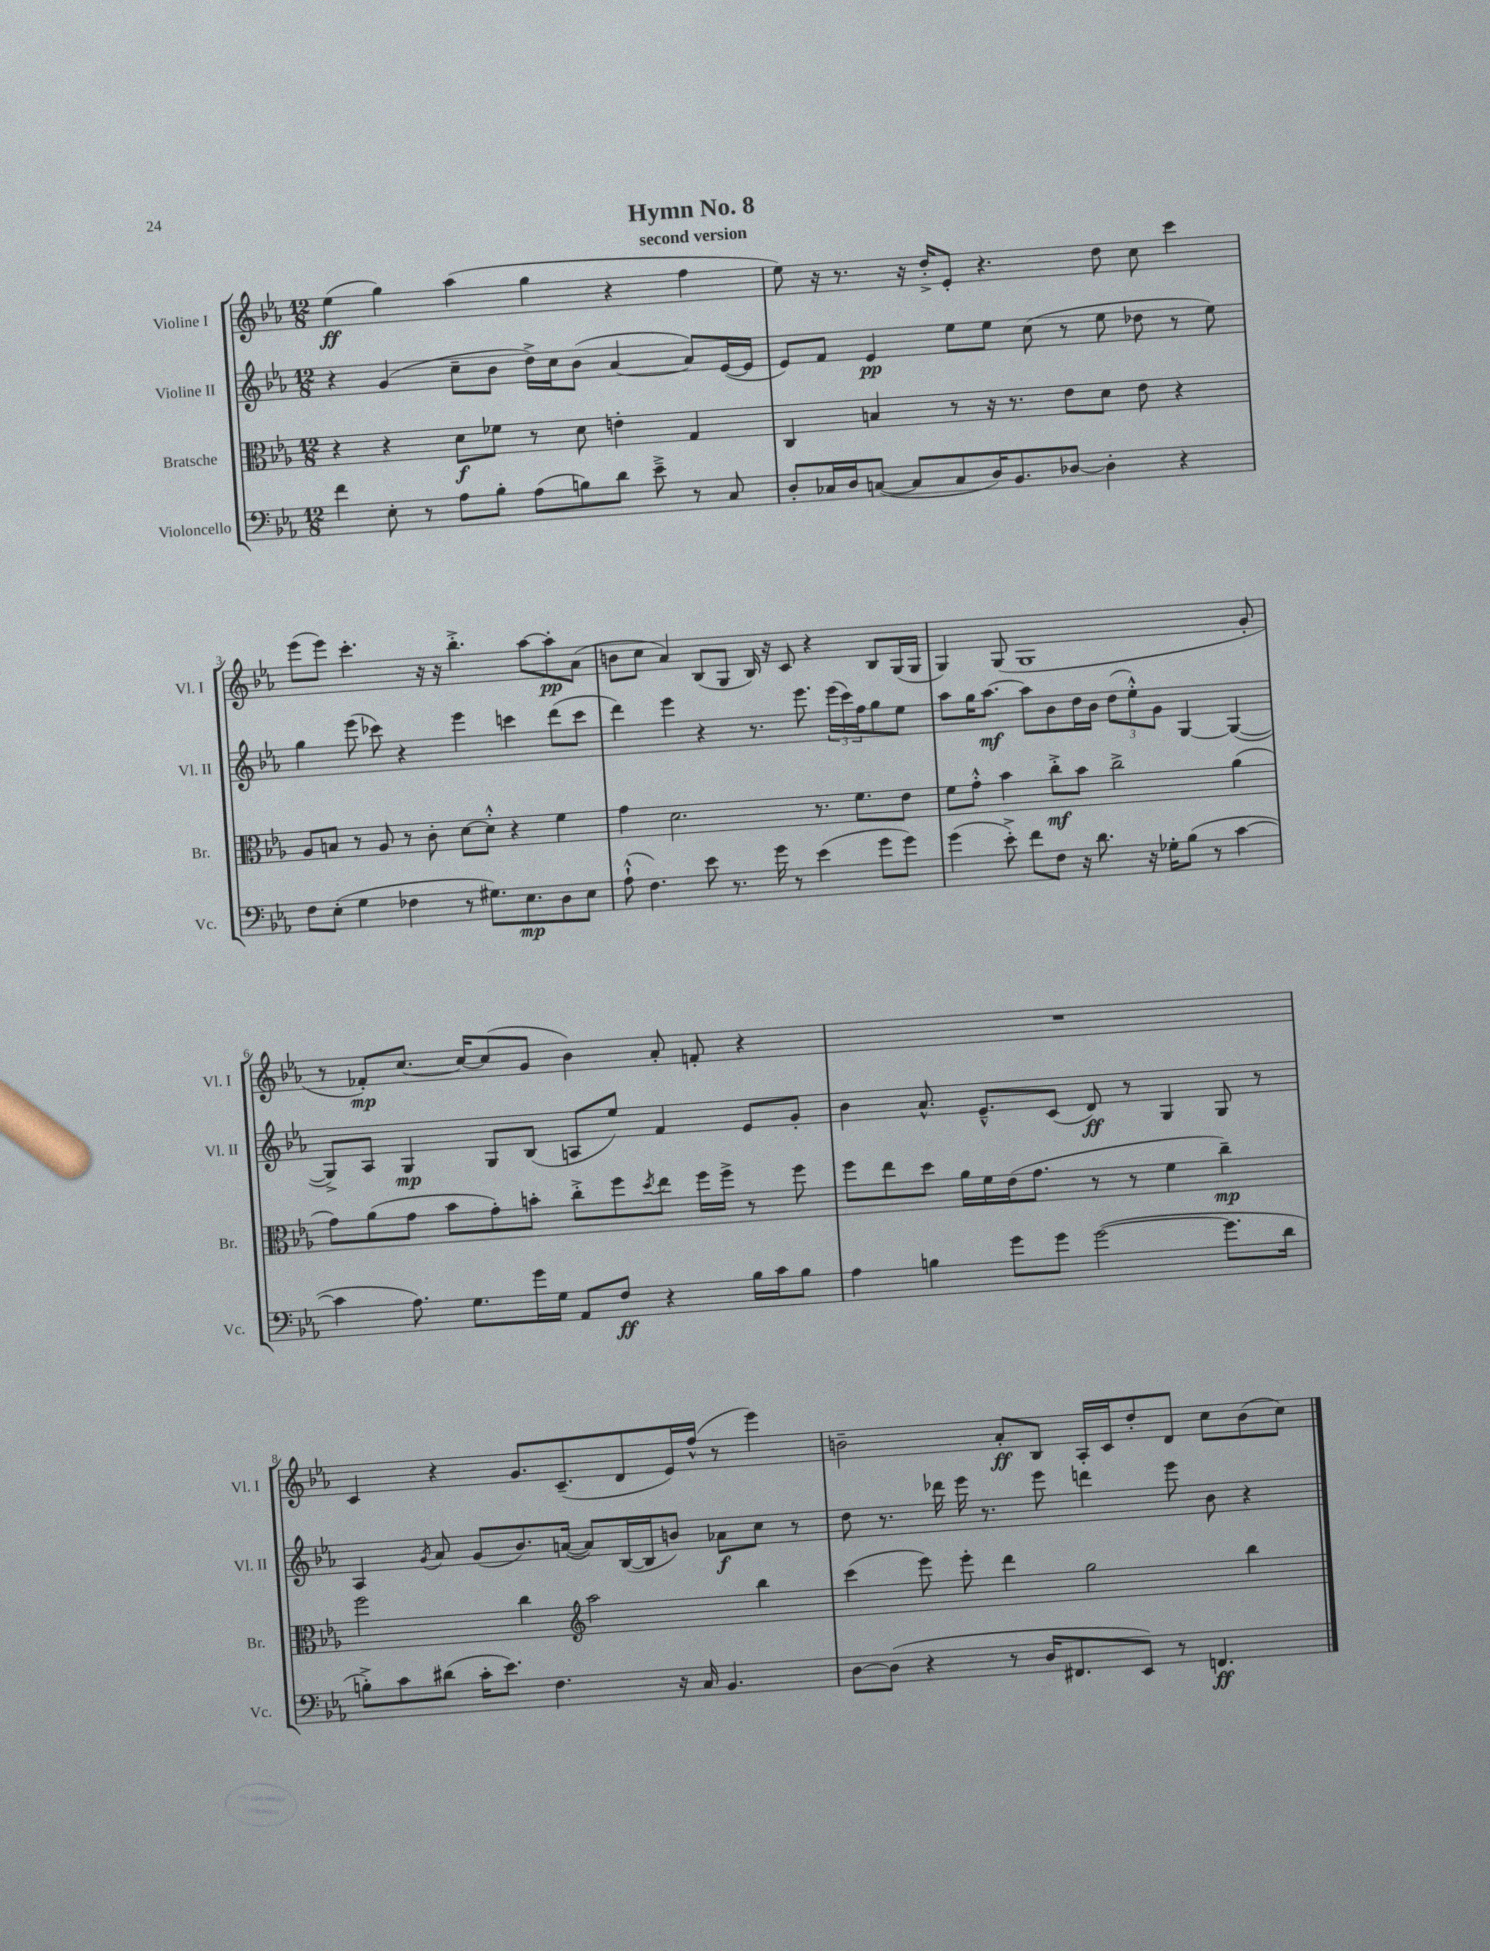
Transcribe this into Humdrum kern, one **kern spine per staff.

**kern	**dynam	**kern	**dynam	**kern	**dynam	**kern	**dynam
*part4	*part4	*part3	*part3	*part2	*part2	*part1	*part1
*staff4	*staff4	*staff3	*staff3	*staff2	*staff2	*staff1	*staff1
*I"Violoncello	*	*I"Bratsche	*	*I"Violine II	*	*I"Violine I	*
*I'Vc.	*	*I'Br.	*	*I'Vl. II	*	*I'Vl. I	*
*clefF4	*	*clefC3	*	*clefG2	*	*clefG2	*
*k[b-e-a-]	*	*k[b-e-a-]	*	*k[b-e-a-]	*	*k[b-e-a-]	*
*M12/8	*	*M12/8	*	*M12/8	*	*M12/8	*
=1	=1	=1	=1	=1	=1	=1	=1
4f\	.	4r	.	4r	.	(4ee-\	ff
8E-'\	.	4r	.	(4g/	.	4gg\)	.
8r	.	.	.	.	.	.	.
8A-\L	.	8d\L	f	8cc~\L	.	(4aa-\	.
8B-'\J	.	8f-X\J	.	8b-\J	.	.	.
(8A-\L	.	8r	.	16dd^\LL)	.	4gg\	.
.	.	.	.	16cc\J	.	.	.
8Bn\)	.	8d\	.	(8b-\J	.	.	.
8d\J	.	4en'\	.	[4a-/	.	4r	.
8e-~^\	.	.	.	.	.	.	.
8r	.	4G/	.	8a-/L])	.	4ff\	.
8C/	.	.	.	([16e-/L	.	.	.
.	.	.	.	16e-/JJ]	.	.	.
=2	=2	=2	=2	=2	=2	=2	=2
8D'/L	.	4C/	.	8e-/L)	.	8ee-\)	.
16C-X/L	.	.	.	8f/J	.	16r	.
16D/J	.	.	.	.	.	8.r	.
([8Cn/J	.	4Bn/	.	4e-/	pp	.	.
8C/L]	.	.	.	.	.	16r	.
.	.	.	.	.	.	16dd'^/KL	.
8C/	.	8r	.	8ee-\L	.	8e-'/J	.
16D/K)	.	16r	.	8ee-\J	.	4.r	.
8.BB-/	.	8.r	.	.	.	.	.
.	.	.	.	(8cc\	.	.	.
[8D-X/J	.	8e-\L	.	8r	.	.	.
4D-'\]	.	8d\J	.	8ee-\	.	8dd\	.
.	.	8e-\	.	8dd-X\	.	8cc\	.
4r	.	4r	.	8r	.	4ccc\	.
.	.	.	.	8ee-\)	.	.	.
!!LO:LB:g=z
=3	=3	=3	=3	=3	=3	=3	=3
8F\L	.	8A-/L	.	4gg\	.	(8eee-\L	.
(8E-'\J	.	8Bn/J	.	.	.	8eee-\J)	.
4G\	.	8r	.	(8eee-\	.	4.ccc'\	.
.	.	8A-/	.	8ccc-X\)	.	.	.
4F-X\	.	8r	.	4r	.	.	.
.	.	8c'\	.	.	.	16r	.
.	.	.	.	.	.	16r	.
8r	.	[8d\L	.	4eee-\	.	4.bb-'^\	.
8.G#X\L)	.	8d'^^\J]	.	.	.	.	.
.	.	4r	.	4cccn\	.	.	.
8.E-\	mp	.	.	.	.	.	.
.	.	.	.	.	.	[8aa-\L	.
8D\	.	4f\	.	(8ddd\L	.	8aa-'\]	pp
8E-\J	.	.	.	8ccc\J	.	(8a-\J	.
=4	=4	=4	=4	=4	=4	=4	=4
(8A-`^^\	.	4g\	.	4ddd\)	.	8bn\L	.
4.F\)	.	.	.	.	.	8cc\J	.
.	.	2.d\	.	4eee-\	.	4a-/)	.
8e-\	.	.	.	4r	.	(8B-/L	.
8.r	.	.	.	.	.	8G/J	.
.	.	.	.	8.r	.	16B-/)	.
16g\	.	.	.	.	.	16r	.
8r	.	.	.	.	.	8c/	.
.	.	.	.	8.eee-\	.	.	.
(4e-\	.	8.r	.	.	.	4r	.
.	.	.	.	(24eee-\LL	.	.	.
.	.	.	.	24ccc\)	.	.	.
.	.	8.f\L	.	.	.	.	.
.	.	.	.	24ff\J	.	.	.
8g\L	.	.	.	8gg\	.	8B-/L	.
8g\J)	.	8e-\J	.	8ee-\J	.	(16G/L	.
.	.	.	.	.	.	16G/JJ	.
=5	=5	=5	=5	=5	=5	=5	=5
(4g\	.	8f\L	.	8aa-\L	.	4G/)	.
.	.	8g'^^\J	.	16gg\K	.	.	.
.	.	.	.	[8.aa-\J	mf	.	.
8e-'^\)	.	4b-\	.	.	.	(8G/	.
8f\L	.	.	.	8aa-\L]	.	1G	.
8F\J	.	8cc'^\L	mf	8b-\	.	.	.
16r	.	8b-\J	.	16dd\L	.	.	.
8.d\	.	.	.	16b-\JJ	.	.	.
.	.	2cc^\	.	(12dd\L	.	.	.
.	.	.	.	12ee-'^^\)	.	.	.
16r	.	.	.	.	.	.	.
.	.	.	.	12g\J	.	.	.
16G-X'\KL	.	.	.	.	.	.	.
(8B-\J	.	.	.	[4G/	.	.	.
8r	.	.	.	.	.	.	.
[4c\	.	(4a-\	.	(4G/_	.	.	.
.	.	.	.	.	.	8g'/	.
!!LO:LB:g=z
=6	=6	=6	=6	=6	=6	=6	=6
4c\]	.	8g\L)	.	8G^/L])	.	8r	.
.	.	(8a-\	.	8A-/J	.	8f-X'/L)	mp
8.A-\)	.	8g\J	.	4G/	mp	[8.cc/J	.
.	.	8b-\L	.	.	.	.	.
8.G\L	.	.	.	.	.	16cc/KL_	.
.	.	8g'\)	.	8G/L	.	(8cc/]	.
16g\L	.	8bn'\J	.	(8B-/J	.	8g/J	.
16G\JJ	.	.	.	.	.	.	.
8AA-/L	.	8cc'^\L	.	8An/L	.	4b-\)	.
8F/J	ff	8ff\	.	8ee-/J)	.	.	.
.	.	8qdd/	.	.	.	.	.
4r	.	8ee-\J	.	4f/	.	8a-'/	.
.	.	16ff\LL	.	.	.	8fn'/	.
.	.	16ff^\JJ	.	.	.	.	.
16B-\LL	.	8r	.	8e-/L	.	4r	.
16c\J	.	.	.	.	.	.	.
8B-\J	.	8ff\	.	8g'/J	.	.	.
=7	=7	=7	=7	=7	=7	=7	=7
4A-\	.	8ff\L	.	4b-\	.	1.r	.
.	.	8ee-\	.	.	.	.	.
4Bn\	.	8dd\J	.	8.a-^^/	.	.	.
.	.	16a-\LL	.	.	.	.	.
.	.	16f\	.	8.e-~^^/L	.	.	.
8g\L	.	(16e-\J	.	.	.	.	.
.	.	8.g\J	.	.	.	.	.
8g\J	.	.	.	(8c/J	.	.	.
([2g\	.	8r	.	8d/)	ff	.	.
.	.	8r	.	8r	.	.	.
.	.	4f\	.	4G/	.	.	.
8.g\L]	.	4cc~\)	mp	8G/	.	.	.
.	.	.	.	8r	.	.	.
16d\Jk	.	.	.	.	.	.	.
!!LO:LB:g=z
=8	=8	=8	=8	=8	=8	=8	=8
8Bn'^\L)	.	2ff\	.	4A-/	.	4c/	.
8c\	.	.	.	.	.	.	.
.	.	.	.	8qg/	.	.	.
(8d#X\J	.	.	.	8a-/	.	4r	.
16c'\KL	.	.	.	(8g/L	.	.	.
8.e-\J)	.	.	.	.	.	.	.
.	.	4cc\	.	8.b-/)	.	8.g/L	.
4.F\	.	.	.	.	.	.	.
.	.	.	.	([16an/Jk	.	(8.c~/	.
*	*	*clefG2	*	*	*	*	*
.	.	2aa-\	.	8a/L])	.	.	.
.	.	.	.	([16B-/L	.	8d/	.
.	.	.	.	16B-/J]	.	.	.
16r	.	.	.	8bn/J)	.	16e-/L)	.
16C/	.	.	.	.	.	(16ff^^/JJ	.
4.BB-/	.	.	.	8a-X\L	f	8r	.
.	.	4bb-\	.	8cc\J	.	4eee-\)	.
.	.	.	.	8r	.	.	.
=9	=9	=9	=9	=9	=9	=9	=9
[8D\L	.	(4ccc\	.	8dd\	.	2bn~\	.
(8D\J]	.	.	.	8.r	.	.	.
4r	.	8eee-\)	.	.	.	.	.
.	.	.	.	16ddd-X\	.	.	.
.	.	8eee-'\	.	16eee-\	.	.	.
.	.	.	.	8.r	.	.	.
8r	.	4ddd\	.	.	.	8a-'/L	ff
16D/KL	.	.	.	8eee-\	.	8B-/J	.
8.FF#X/	.	.	.	.	.	.	.
.	.	2gg\	.	4dddn\	.	16A-'/LL	.
.	.	.	.	.	.	16c/J	.
8EE-/J)	.	.	.	.	.	8dd'/	.
8r	.	.	.	8eee-\	.	8d/J	.
4.FFn/	ff	.	.	8b-\	.	8cc\L	.
.	.	4bb-\	.	4r	.	(8b\	.
.	.	.	.	.	.	8cc\J)	.
==	==	==	==	==	==	==	==
*-	*-	*-	*-	*-	*-	*-	*-
